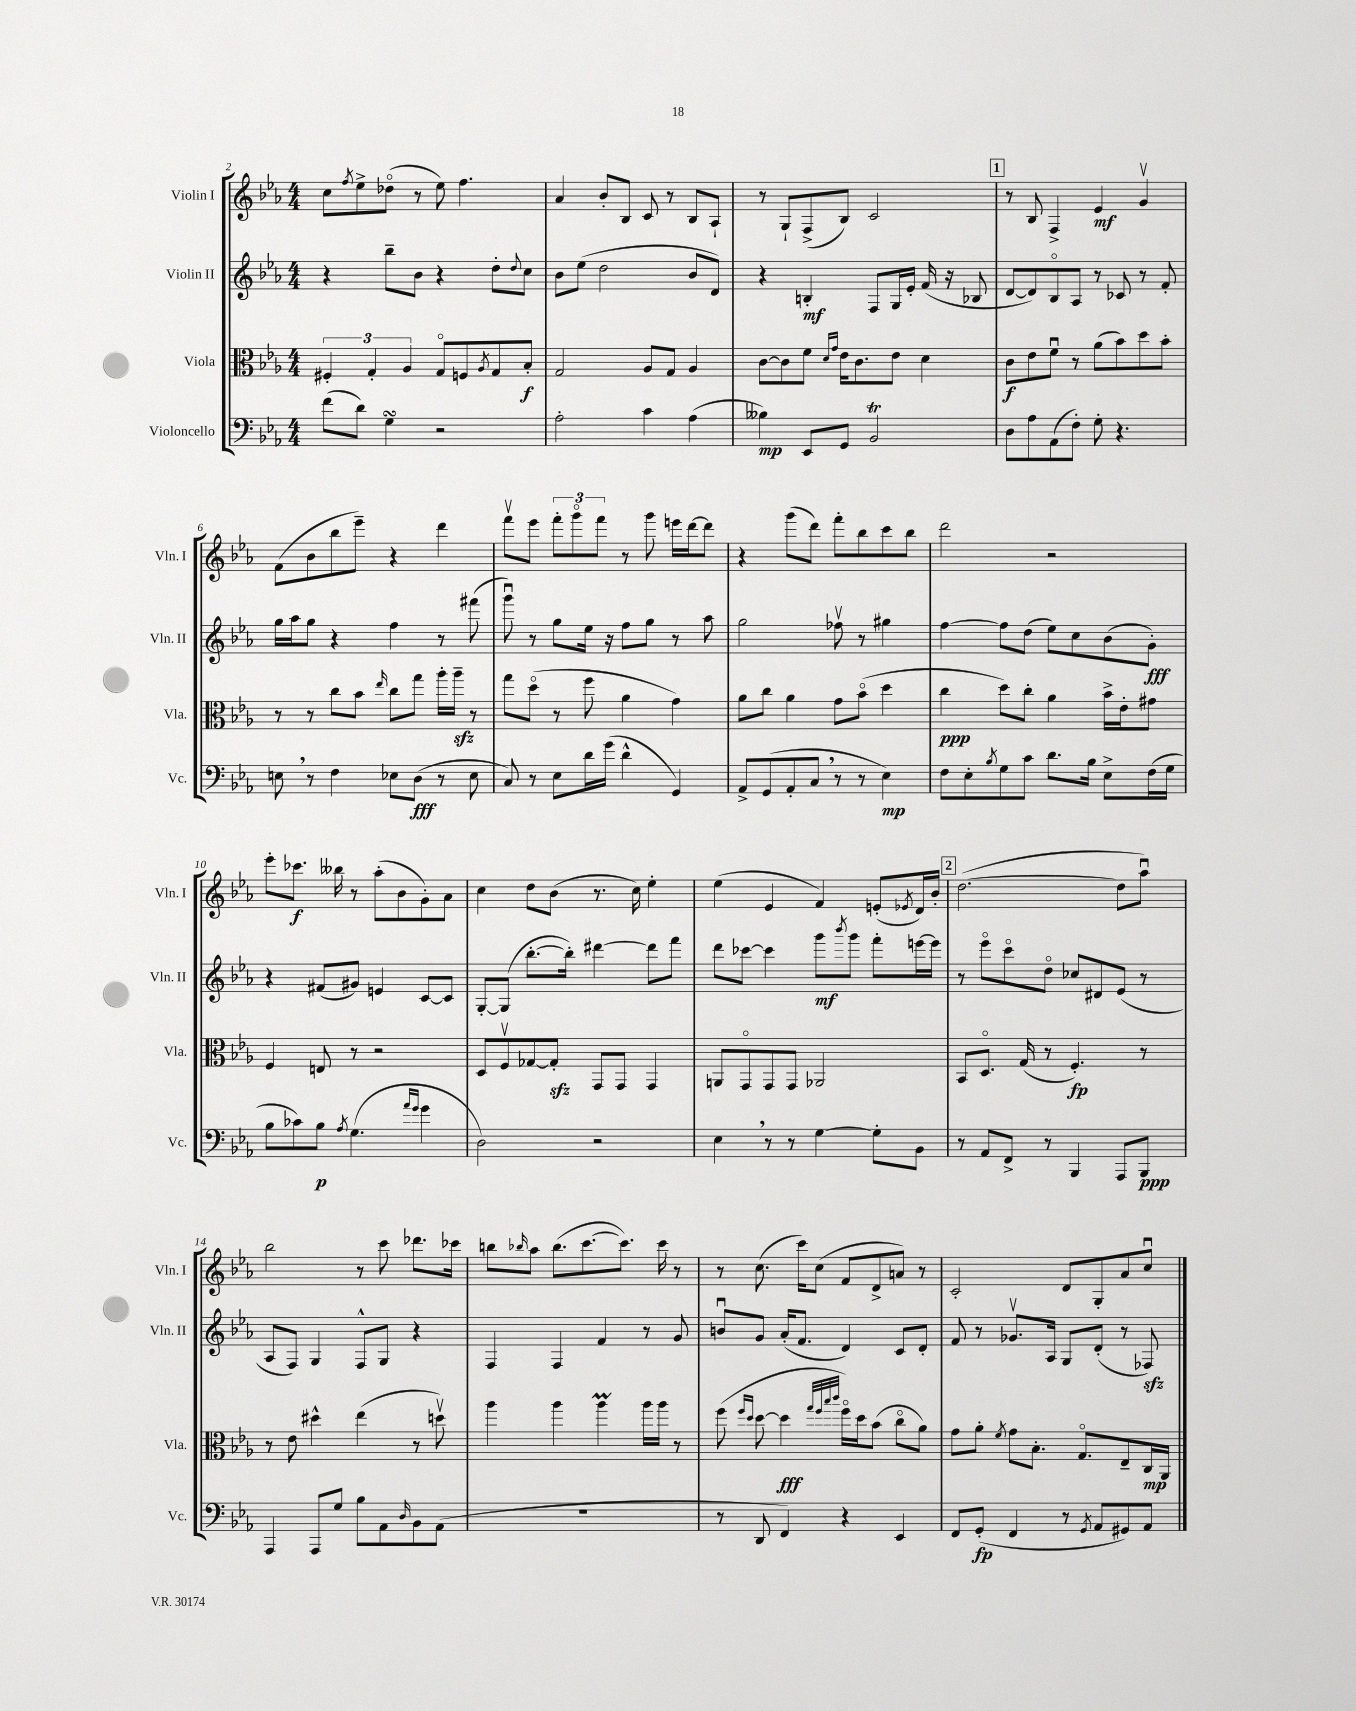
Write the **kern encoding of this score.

**kern	**dynam	**kern	**dynam	**kern	**dynam	**kern	**dynam
*part4	*part4	*part3	*part3	*part2	*part2	*part1	*part1
*staff4	*staff4	*staff3	*staff3	*staff2	*staff2	*staff1	*staff1
*I"Violoncello	*	*I"Viola	*	*I"Violin II	*	*I"Violin I	*
*I'Vc.	*	*I'Vla.	*	*I'Vln. II	*	*I'Vln. I	*
*clefF4	*	*clefC3	*	*clefG2	*	*clefG2	*
*k[b-e-a-]	*	*k[b-e-a-]	*	*k[b-e-a-]	*	*k[b-e-a-]	*
*M4/4	*	*M4/4	*	*M4/4	*	*M4/4	*
=2	=2	=2	=2	=2	=2	=2	=2
(8f\L	.	6F#X'/	.	4r	.	8cc\L	.
.	.	.	.	.	.	8qff/	.
8d\J)	.	.	.	.	.	8ee-^\	.
.	.	6G'/	.	.	.	.	.
4GsSsS\	.	.	.	8bb-~\L	.	(8dd-X\J	.
.	.	6A-/	.	.	.	.	.
.	.	.	.	8b-\J	.	8r	.
2r	.	8G/L	.	4r	.	8ee-\)	.
.	.	8Fn/	.	.	.	4.ff\	.
.	.	8qA-/	.	.	.	.	.
.	.	8G/	.	8dd'\L	.	.	.
.	.	.	.	8qqdd/	.	.	.
.	.	8B-'/J	f	8cc\J	.	.	.
=3	=3	=3	=3	=3	=3	=3	=3
2A-'\	.	2G/	.	8b-\L	.	4a-/	.
.	.	.	.	(8ee-\J	.	.	.
.	.	.	.	2dd\	.	8b-'/L	.
.	.	.	.	.	.	8B-/J	.
4c\	.	8A-/L	.	.	.	8c/	.
.	.	8G/J	.	.	.	8r	.
(4A-\	.	4A-/	.	8b-/L	.	8B-/L	.
.	.	.	.	8d/J)	.	8A-`/J	.
=4	=4	=4	=4	=4	=4	=4	=4
4B--X\)	mp	[8c\L	.	4r	.	8r	.
.	.	8c\]	.	.	.	8G`/L	.
8EE-/L	.	8f\J	.	4Bn'/	mf	(8F^/	.
.	.	16qqd/LL	.	.	.	.	.
.	.	16qqg/JJ	.	.	.	.	.
8GG/J	.	16e-\KL	.	.	.	8B-/J)	.
.	.	8.c\	.	.	.	.	.
2BB-T/	.	.	.	8F/L	.	2c/	.
.	.	8e-\J	.	16G/L	.	.	.
.	.	.	.	16e-'/JJ	.	.	.
.	.	4d\	.	(16f/	.	.	.
.	.	.	.	16r	.	.	.
.	.	.	.	8B-X/	.	.	.
!!LO:REH:place=s1:t=1
=5	=5	=5	=5	=5	=5	=5	=5
8D\L	.	8c\L	f	[8d/L	.	8r	.
8A-\	.	8e-\	.	8d/])	.	8B-/	.
(8AA-\	.	8fu\J	.	8B-/	.	4F^/	.
8F'\J)	.	8r	.	8A-/J	.	.	.
8G'\	.	(8a-\L	.	8r	.	4e-/	mf
4.r	.	8b-\)	.	8c-X/	.	.	.
.	.	8dd\	.	8r	.	4gv/	.
.	.	8b-'\J	.	8f'/	.	.	.
!!LO:LB:g=z
=6	=6	=6	=6	=6	=6	=6	=6
8En,\	.	8r	.	16gg\LL	.	(8f\L	.
.	.	.	.	16aa-\J	.	.	.
8r	.	8r	.	8gg\J	.	8b-\	.
4F\	.	8cc\L	.	4r	.	8bb-\	.
.	.	8b-\J	.	.	.	8eee-~\J)	.
.	.	16qqee-/	.	.	.	.	.
8E-X\L	.	8cc\L	.	4ff\	.	4r	.
(8D\J	fff	8gg\J	.	.	.	.	.
8r	.	16aa-'\LL	.	8r	.	4ddd\	.
.	.	16aa-zz~\JJ	.	.	.	.	.
8E-\	.	8r	.	(8fff#X\	.	.	.
=7	=7	=7	=7	=7	=7	=7	=7
8C/)	.	8gg\L	.	8gggu\)	.	8fffv\L	.
8r	.	(8dd\J	.	8r	.	8eee-\J	.
8E-\L	.	8r	.	8gg\L	.	12fff'\L	.
.	.	.	.	.	.	12ggg\	.
16d\L	.	8ff\	.	16ee-\Jk	.	.	.
.	.	.	.	.	.	12fff\J	.
(16g\JJ	.	.	.	16r	.	.	.
4d^^\	.	4a-\	.	8ff\L	.	8r	.
.	.	.	.	8gg\J	.	8ggg\	.
4GG/)	.	4g\)	.	8r	.	16eeen\LL	.
.	.	.	.	.	.	[16ddd\J	.
.	.	.	.	8aa-\	.	8ddd\J]	.
=8	=8	=8	=8	=8	=8	=8	=8
8AA-^/L	.	8a-\L	.	2gg\	.	4r	.
(8GG/	.	8cc\J	.	.	.	.	.
8AA-'/	.	4a-\	.	.	.	(8ggg\L	.
8C,/J	.	.	.	.	.	8ddd\J)	.
8r	.	8g\L	.	8ff-Xv\	.	8fff'\L	.
8r	.	(8b-\J	.	8r	.	8bb-\	.
4E-\)	mp	4dd\	.	4gg#X\	.	8ccc\	.
.	.	.	.	.	.	8bb-\J	.
=9	=9	=9	=9	=9	=9	=9	=9
8F\L	.	4cc\	ppp	[4ff\	.	2ddd\	.
8E-'\	.	.	.	.	.	.	.
8qB-/	.	.	.	.	.	.	.
8G\	.	8dd\L)	.	8ff\L]	.	.	.
8c\J	.	8cc'\J	.	(8dd\J	.	.	.
8.d\L	.	4a-\	.	8ee-\L)	.	2r	.
.	.	.	.	8cc\	.	.	.
16B-\Jk	.	.	.	.	.	.	.
8E-^\L	.	16b-^\LL	.	(8b-\	.	.	.
.	.	16e-'\J	.	.	.	.	.
(16F\L	.	8g#X\J	.	8g'\J)	fff	.	.
16G\JJ	.	.	.	.	.	.	.
!!LO:LB:g=z
=10	=10	=10	=10	=10	=10	=10	=10
8B-\L	.	4F/	.	4r	.	8eee-'\L	.
8c-X\)	.	.	.	.	.	8.ccc-X\J	f
8B-\J	p	8En/	.	(8f#X/L	.	.	.
.	.	.	.	.	.	16bb--X\	.
8qA-/	.	.	.	.	.	.	.
(4.G\	.	8r	.	8g#X/J)	.	8r	.
.	.	2r	.	4en/	.	(8aa-'\L	.
.	.	.	.	.	.	8b-\	.
16qqa-/LL	.	.	.	.	.	.	.
16qqg/JJ	.	.	.	.	.	.	.
4g\	.	.	.	[8c/L	.	8g'\)	.
.	.	.	.	8c/J]	.	8a-\J	.
=11	=11	=11	=11	=11	=11	=11	=11
2D\)	.	8D/L	.	[8G'/L	.	4cc\	.
.	.	8Fv/	.	(8G/J]	.	.	.
.	.	[8G-X/	.	[8.bb-'\L	.	8dd\L	.
.	.	8G-zz'/J]	.	.	.	(8b-\J	.
.	.	.	.	16bb-'\Jk])	.	.	.
2r	.	8GG/L	.	[4ddd#X\	.	8.r	.
.	.	8GG/J	.	.	.	.	.
.	.	.	.	.	.	16cc\)	.
.	.	4GG/	.	8ddd#\L]	.	4ee-'\	.
.	.	.	.	8fff\J	.	.	.
=12	=12	=12	=12	=12	=12	=12	=12
4E-,\	.	8AAn/L	.	8ddd\L	.	(4ee-\	.
.	.	8GG/	.	[8ccc-X\J	.	.	.
8r	.	8GG/	.	4ccc-\]	.	4e-/	.
8r	.	8GG/J	.	.	.	.	.
[4G\	.	2AA-X/	.	8ggg\L	mf	4f/)	.
.	.	.	.	8qbbb-/	.	.	.
.	.	.	.	8ggg\J	.	.	.
8G'\L]	.	.	.	8fff'\L	.	(8en'/L	.
.	.	.	.	.	.	8qe-X/	.
8BB-\J	.	.	.	[16eeen\L	.	16d/L)	.
.	.	.	.	16eee\JJ]	.	16b-'/JJ	.
!!LO:REH:place=s1:t=2
=13	=13	=13	=13	=13	=13	=13	=13
8r	.	8BB-/L	.	8r	.	([2.dd\	.
8AA-/L	.	8.D/J	.	8eee-\L	.	.	.
8FF^/J	.	.	.	8ccc\	.	.	.
.	.	(16G/	.	.	.	.	.
8r	.	8r	.	8dd\J	.	.	.
4BBB-/	.	4.F'/)	fp	8cc-X/L	.	.	.
.	.	.	.	8d#X/	.	.	.
8AAA-/L	.	.	.	(8e-/J	.	8dd\L]	.
8BBB-/J	ppp	8r	.	8r	.	8aa-u\J)	.
!!LO:LB:g=z
=14	=14	=14	=14	=14	=14	=14	=14
4AAA-/	.	8r	.	8A-/L	.	2bb-\	.
.	.	8e-\	.	8F/J)	.	.	.
8AAA-/L	.	4dd#X^^\	.	4G/	.	.	.
8G/J	.	.	.	.	.	.	.
8B-\L	.	(4ee-\	.	8F^^/L	.	8r	.
8AA-\	.	.	.	8G/J	.	8ccc\	.
16qqD/	.	.	.	.	.	.	.
8BB-\	.	8r	.	4r	.	8.ddd-X\L	.
(8AA-\J	.	8ddnv\)	.	.	.	.	.
.	.	.	.	.	.	16ccc-X\Jk	.
=15	=15	=15	=15	=15	=15	=15	=15
1r	.	4aa-\	.	4F/	.	8bbn\L	.
.	.	.	.	.	.	16qqbb-X/	.
.	.	.	.	.	.	8aa-\J	.
.	.	4aa-\	.	4F/	.	(8.bb-\L	.
.	.	.	.	.	.	[8.ccc\	.
.	.	4aa-M\	.	4f/	.	.	.
.	.	.	.	.	.	8.ccc\J])	.
.	.	16aa-\LL	.	8r	.	.	.
.	.	16aa-\JJ	.	.	.	16ccc\	.
.	.	8r	.	8g/	.	8r	.
=16	=16	=16	=16	=16	=16	=16	=16
8r	.	(8ff\	.	8bnu/L	.	8r	.
.	.	16qqff/LL	.	.	.	.	.
.	.	16qqdd/JJ	.	.	.	.	.
8DD/	.	[8dd\	.	8g/J	.	(8.cc\	.
4FF/)	.	4dd\]	fff	(16a-'/KL	.	.	.
.	.	.	.	8.f/J	.	16ccc\KL)	.
.	.	.	.	.	.	(8cc\J	.
.	.	32qqgg/LLL	.	.	.	.	.
.	.	32qqff/	.	.	.	.	.
.	.	32qqbb-/	.	.	.	.	.
.	.	32qqccc/JJJ	.	.	.	.	.
4r	.	16ff\LL)	.	4d/)	.	8f/L	.
.	.	16dd\J	.	.	.	.	.
.	.	(8b-\J	.	.	.	8d^/	.
4EE-/	.	8cc\L	.	8c/L	.	8an/J)	.
.	.	8a-\J)	.	8d'/J	.	8r	.
=17	=17	=17	=17	=17	=17	=17	=17
8FF/L	.	8g\L	.	8f/	.	2c'/	.
(8GG'/J	fp	8a-'\J	.	8r	.	.	.
.	.	8qf/	.	.	.	.	.
4FF/	.	8g\L	.	8.g-Xv/L	.	.	.
.	.	8.B-'\J	.	.	.	.	.
.	.	.	.	16A-/Jk	.	.	.
8r	.	.	.	8G/L	.	8d/L	.
.	.	8.G/L	.	.	.	.	.
8qGG/	.	.	.	.	.	.	.
8AA-/L	.	.	.	(8d'/J	.	8G'/	.
8GG#X/)	.	8E-~/	.	8r	.	8a-/	.
8AA-/J	.	16C/L	mp	8F-Xzz/)	.	8ccu/J	.
.	.	16AA-/JJ	.	.	.	.	.
==	==	==	==	==	==	==	==
*-	*-	*-	*-	*-	*-	*-	*-
